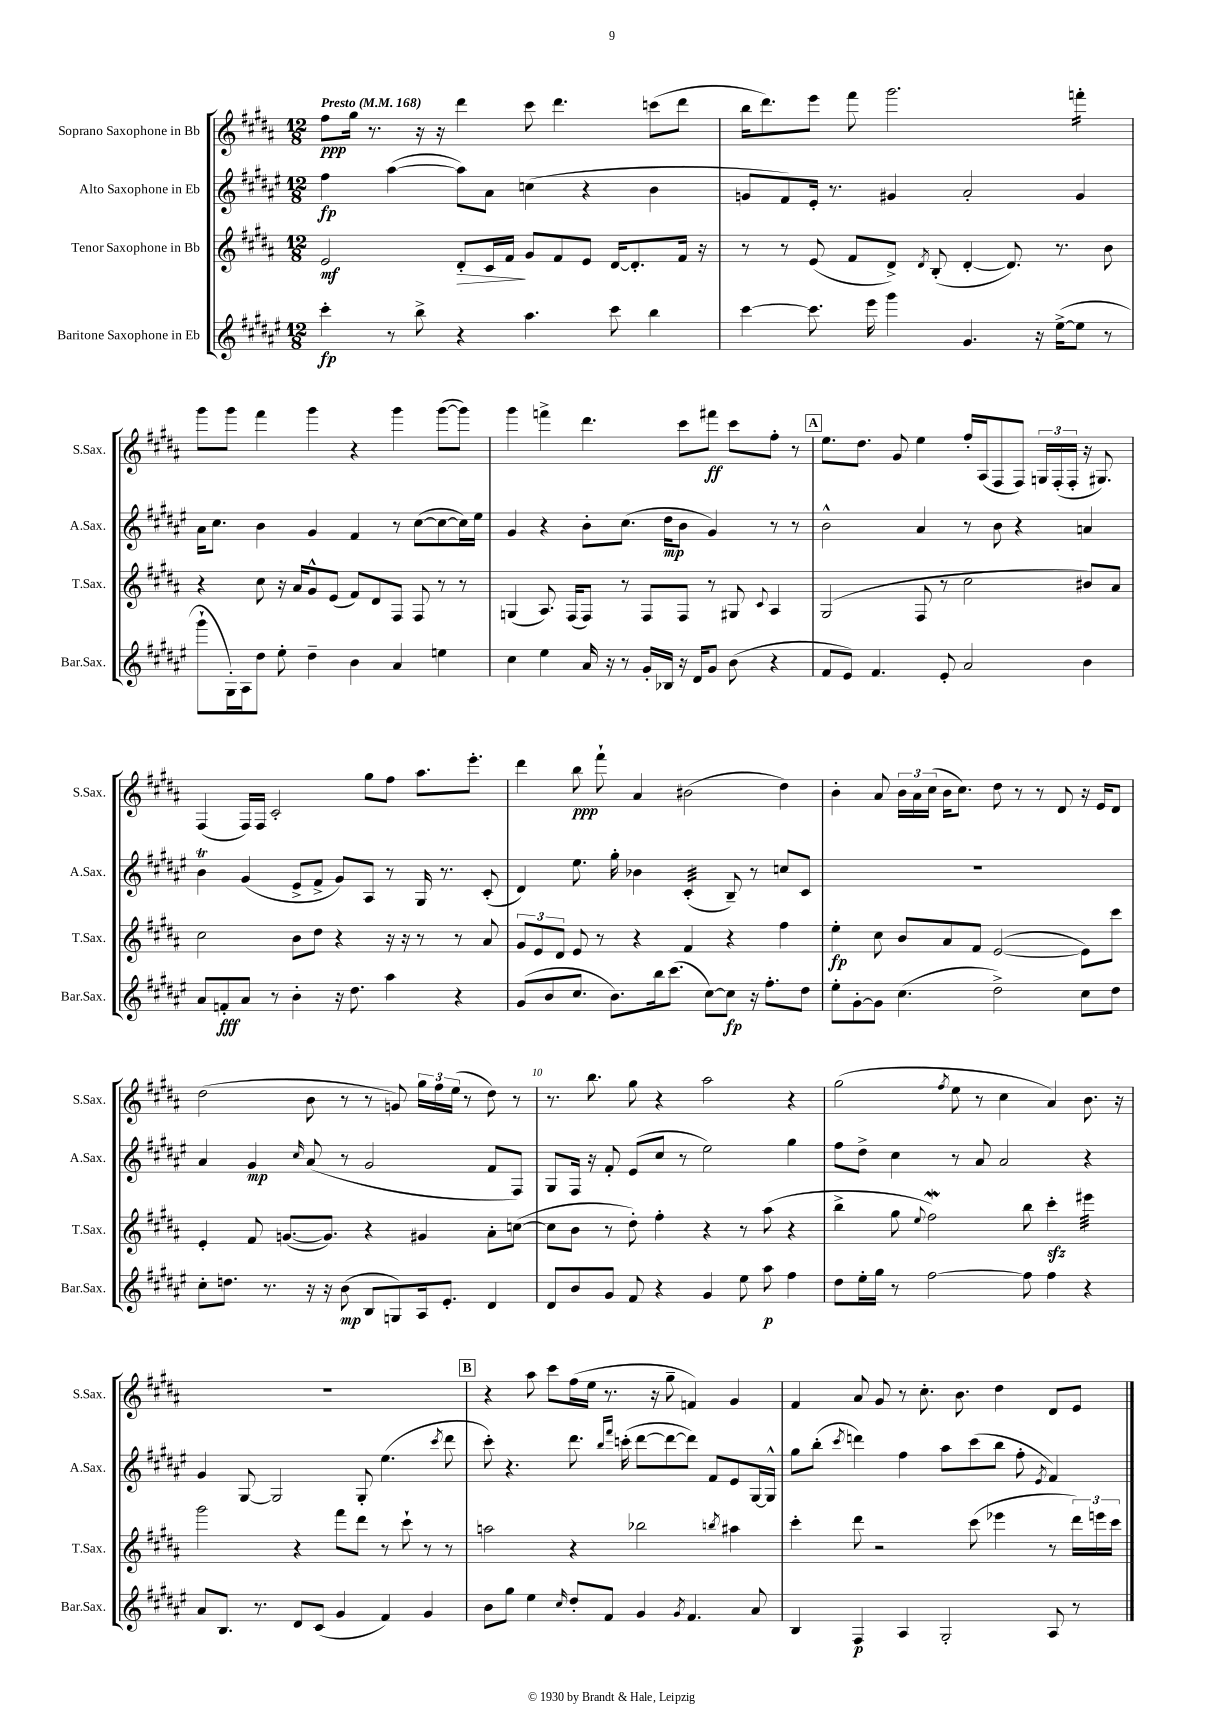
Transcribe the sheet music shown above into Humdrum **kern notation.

**kern	**kern	**kern	**kern
*staff4	*staff3	*staff2	*staff1
*clefG2	*clefG2	*clefG2	*clefG2
*k[f#c#g#d#a#e#]	*k[f#c#g#d#a#]	*k[f#c#g#d#a#e#]	*k[f#c#g#d#a#]
*M12/8	*M12/8	*M12/8	*M12/8
*MM168	*MM168	*MM168	*MM168
4ccc#'	2e	4ff#	8ff#
.	.	.	16gg#
.	.	.	8.r
8r	.	([4aa#	.
8bb^	.	.	16r
.	.	.	16r
4r	8d#'	8aa#])	4ddd#
.	16c#	8a#	.
.	16f#	.	.
4.aa#	8g#	(4cc	8ccc#
.	8f#	.	4.ddd#
.	8e	4r	.
8ccc#	[16d#	.	.
.	8.d#']	.	.
4bb	.	4b	(8ccc
.	16f#	.	8ddd#
.	16r	.	.
=	=	=	=
[4ccc#	8r	8g	16bb
.	.	.	8.ddd#)
.	8r	8f#)	.
8.ccc#]	(8e	16e#'	8eee
.	.	8.r	.
.	8f#	.	8fff#
16eee#	.	.	.
4ggg#	8d#^)	4g#	2.ggg#
.	8qd#	.	.
.	(8B'	.	.
4.g#	[4d#'	2a#'	.
.	8.d#])	.	.
16r	.	.	.
([16ee#^	8.r	.	.
8ee#]	.	4g#	4fff'
8r	8b	.	.
=	=	=	=
8ggg#`	4r	16a#	8ggg#
.	.	8.cc#	.
16G#')	.	.	8ggg#
16A#	.	.	.
8dd#	8cc#	4b	4fff#
8ee#'	16r	.	.
.	16a#	.	.
4dd#~	8g#^^	4g#	4ggg#
.	(8e	.	.
4b	8f#)	4f#	4r
.	8d#	.	.
4a#	8F#	8r	4ggg#
.	8F#	([8cc#	.
4ee	8r	8cc#_	([8ggg#
.	8r	16cc#])	8ggg#])
.	.	16ee#	.
=	=	=	=
4cc#	(4G	4g#	4ggg#
4ee#	8.A#)	4r	4fff^
.	(16F#	.	.
16a#	8F#)	8b'	4.ddd#
16r	.	.	.
8r	8r	(8.cc#	.
16g#'	8F#	.	.
16B-	.	16dd#	.
16r	8F#	8b	8ccc#
16d#	.	.	.
8g#	8r	4g#)	8fff#
(8b	8G#	.	8ccc#
.	8qqc#	.	.
4r	4A#	8r	8ff#'
.	.	8r	8r
=	=	=	=
8f#	(2G#	2b^^	8.ee
8e#)	.	.	.
.	.	.	8.dd#
4.f#	.	.	.
.	.	.	8g#
.	8F#	4a#	4ee
8e#'	8r	.	.
2a#	2cc#	8r	16ff#'
.	.	.	(16A#
.	.	8b	8F#
.	.	4r	8F#)
.	.	.	24G
.	.	.	(24F#'
.	.	.	24F#'
4b	8b#)	4a	16r
.	.	.	8.G#)
.	8a#	.	.
=	=	=	=
8a#	2cc#	4b	(4F#
8f'	.	.	.
8a#	.	(4g#	16F#)
.	.	.	16F#
8r	.	.	2c#'
4b'	8b	8e#^	.
.	8dd#	8f#^	.
16r	4r	8g#)	.
8.dd#	.	.	.
.	.	8A#	8gg#
4aa#	16r	8r	8ff#
.	16r	.	.
.	8r	16G#	8.aa#
.	.	8.r	.
4r	8r	.	.
.	.	.	8.eee'
.	8a#	(8c#'	.
=	=	=	=
(8g#	12g#	4d#)	4ddd#
.	12e	.	.
8b	.	.	.
.	12d#	.	.
8.cc#	8e	8.ee#	8bb
.	8r	.	8fff#`
8.b)	.	16gg#'	.
.	4r	4b-	4a#
16bb	.	.	.
(8.ccc#	.	.	.
.	4f#	(4c#'	(2b#
[8cc#)	.	.	.
8cc#]	4r	8B~)	.
16r	.	8r	.
8.ff#'	.	.	.
.	4ff#	8cc	4dd#)
8dd#	.	8c#	.
=	=	=	=
8ee#'	4ee'	1.r	4b'
[8g#'	.	.	.
8g#]	8cc#	.	8a#
(4.cc#	8b	.	24b
.	.	.	24a#
.	.	.	(24cc#
.	8a#	.	16b
.	.	.	8.cc#)
.	8f#	.	.
2dd#^)	([2e	.	8dd#
.	.	.	8r
.	.	.	8r
.	.	.	8d#
8cc#	8e])	.	16r
.	.	.	16e
8dd#	8ccc#	.	8d#
=	=	=	=
8cc#'	4e'	4a#	(2dd#
8.dd	.	.	.
.	8f#	4g#	.
8.r	.	.	.
.	([8.g	.	.
.	.	16qqcc#	.
16r	.	(8a#	8b
16r	8.g])	.	.
(8b	.	8r	8r
8B	4r	2g#	8r
8G)	.	.	8g)
16A#	4g#	.	24gg#
.	.	.	24ff#
8.e#'	.	.	.
.	.	.	(24ee
.	.	.	8r
4d#	8a#'	8f#	8dd#)
.	([8cc	8F#)	8r
=	=	=	=
8d#	8cc]	8G#	8.r
8b	8b	16F#	.
.	.	16r	8.bb
8g#	8r	8f#'	.
8f#	8dd#')	(8e#	8gg#
4r	4ff#'	8cc#	4r
.	.	8r	.
4g#	4r	2ee#)	2aa#
8ee#	8r	.	.
8aa#	(8aa#	.	.
4ff#	4r	4gg#	4r
=	=	=	=
8dd#	4bb^	8ff#	(2gg#
16ee#'	.	8dd#^	.
16gg#	.	.	.
8r	8gg#	4cc#	.
.	8qqee	.	.
[2ff#	2ff#)	.	.
.	.	.	8qff#
.	.	8r	8ee
.	.	8a#	8r
.	.	2a#	4cc#
8ff#]	8bb	.	.
4ff#	4ccc#'	.	4a#)
4r	4eee#	4r	8.b
.	.	.	16r
=	=	=	=
8a#	2ggg#	4g#	1.r
8.B	.	.	.
.	.	[8G#	.
8.r	.	.	.
.	.	2G#]	.
8d#	4r	.	.
(8c#	.	.	.
4g#	8fff#	.	.
.	8ddd#	8G#'	.
4f#)	8r	(4.ee#	.
.	8ccc#`	.	.
4g#	8r	.	.
.	.	8qccc#	.
.	8r	8ddd#	.
=	=	=	=
8b	2aa	8ccc#')	4r
8gg#	.	4.r	.
4ee#	.	.	8aa#
.	.	.	8ccc#
16qqcc#	.	.	.
8dd#'	4r	8.ddd#	(16ff#
.	.	.	16ee
8f#	.	.	8.r
.	.	16qqbb	.
.	.	16qqfff#	.
.	.	(16ccc'	.
4g#	2bb-	[8ddd#	.
.	.	.	16r
.	.	8ddd#_	8gg#~
8qg#	.	.	.
4.f#	.	8ddd#])	4f)
.	.	8f#	.
.	8qbb	.	.
.	4aa#	8e#	4g#
8a#	.	[16G#	.
.	.	16G#^^]	.
=	=	=	=
4B	4ccc#'	8gg#	4f#
.	.	(8bb'	.
.	.	8qccc#	.
4F#	8ddd#	4ddd)	8a#
.	2r	.	8g#
4A#	.	4ff#	8r
.	.	.	8.cc#'
2G#'	.	8aa#	.
.	.	.	8.b
.	(8ccc#	(8ccc#	.
.	4eee-	8bb	4dd#
.	.	8ff#'	.
.	.	8qe#	.
8A#	8r	4f#)	8d#
8r	24ddd#)	.	8e
.	24eee	.	.
.	24ccc#	.	.
==	==	==	==
*-	*-	*-	*-
